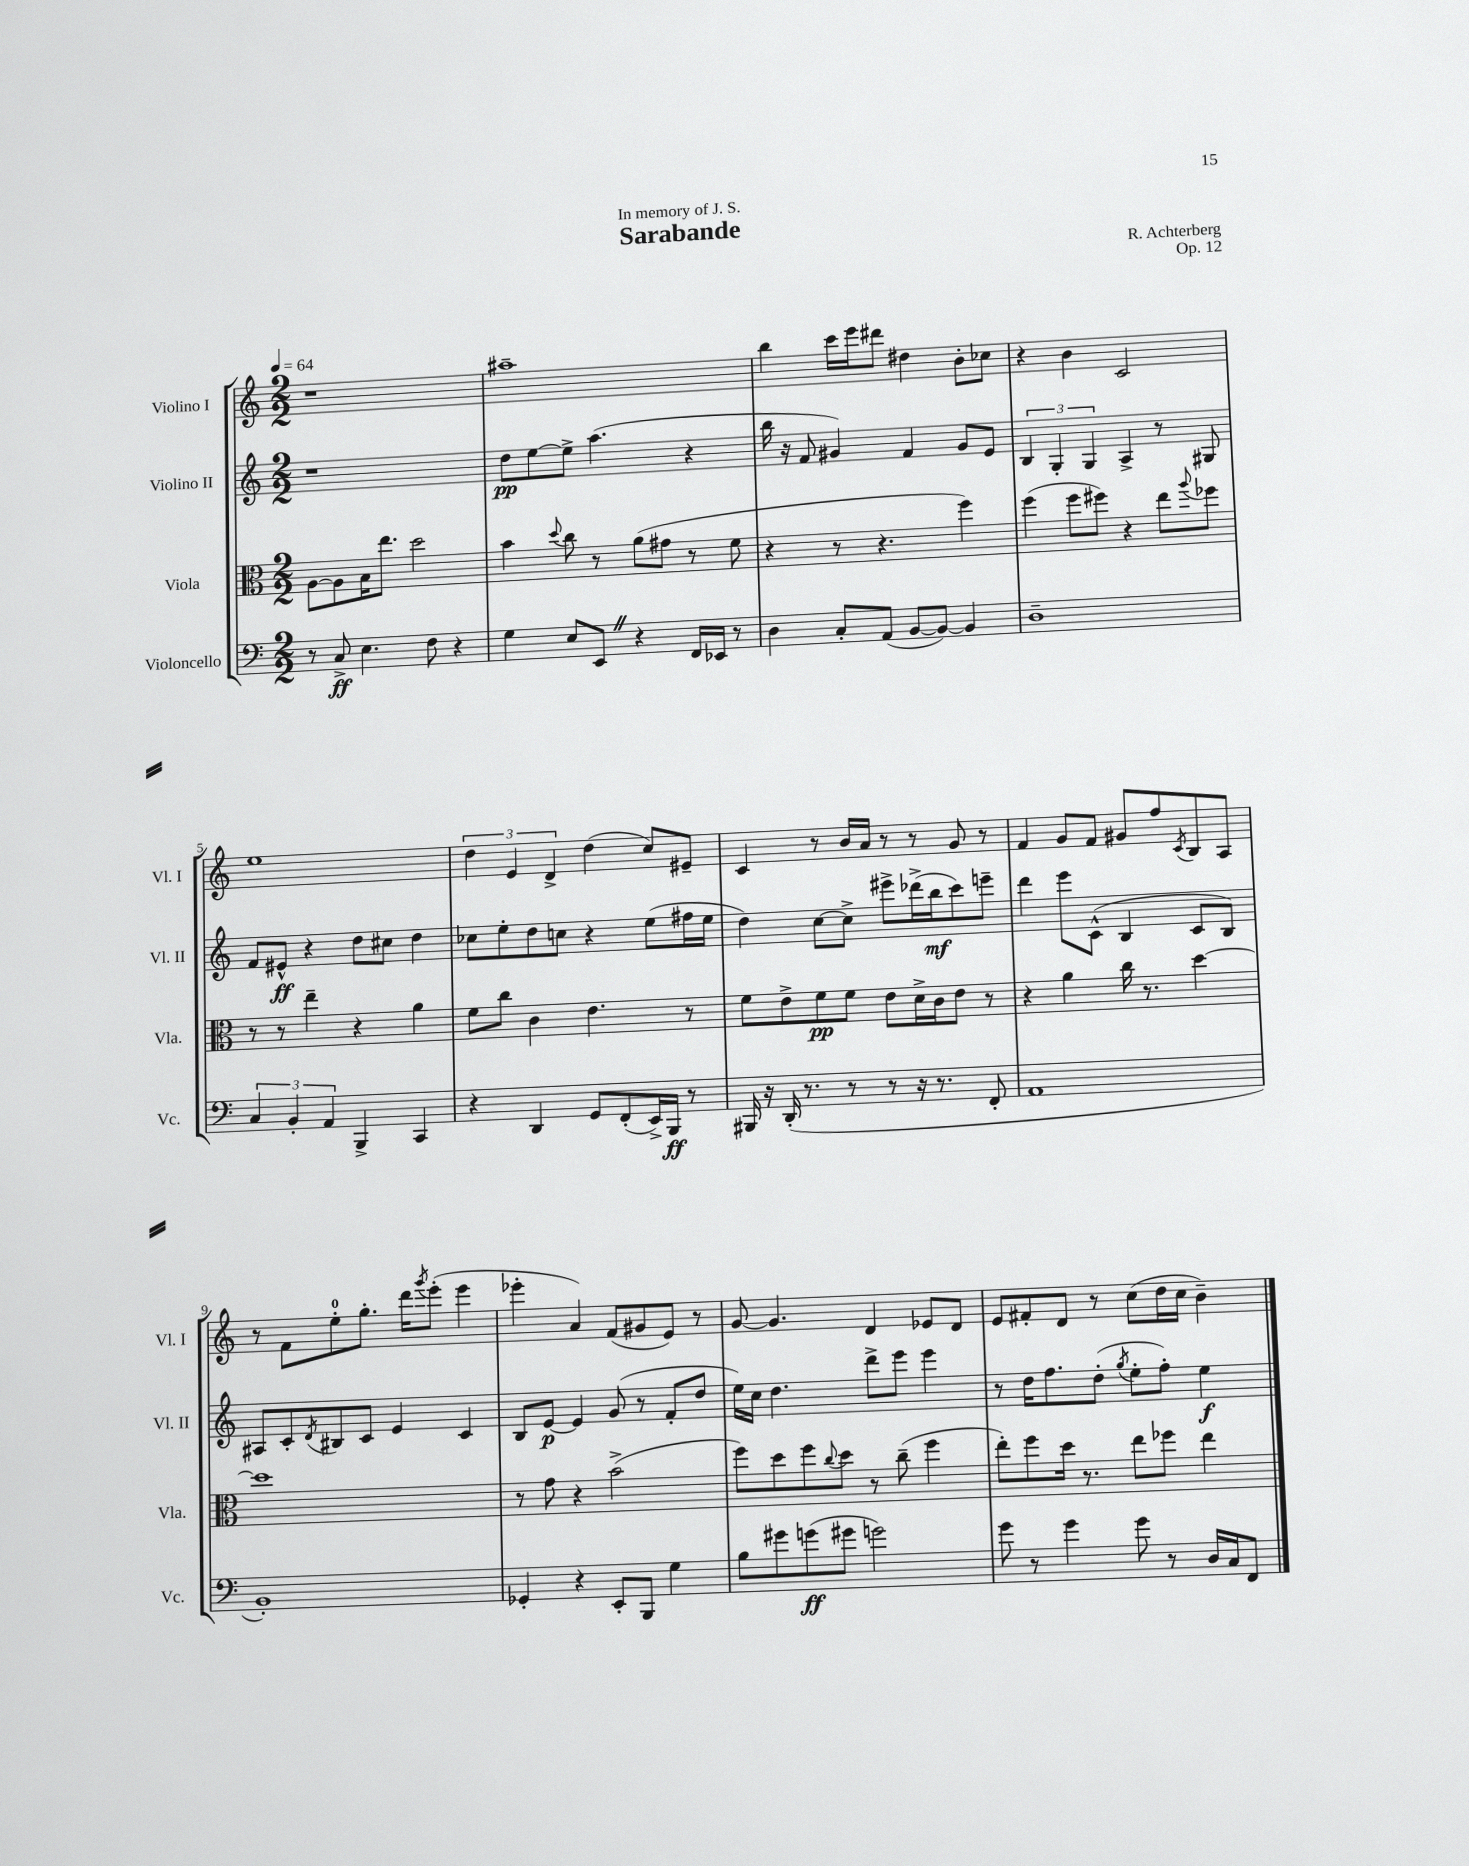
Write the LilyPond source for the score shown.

\header { title = "Sarabande" composer = "R. Achterberg" dedication = "In memory of J. S." opus = "Op. 12" }
<<
\new StaffGroup <<
\new Staff = "s0" \with { instrumentName = "Violino I" shortInstrumentName = "Vl. I" } {
    \clef treble \key c \major \numericTimeSignature \time 2/2 \tempo 4 = 64
    r1 |
    ais''1-- |
    b''4 c'''16 e'''16 dis'''8 dis''4 b'8-. ces''8 |
    r4 b'4 c'2 |
    e''1 |
    \tuplet 3/2 { d''4 e'4 d'4-> } d''4( c''8) eis'8-- |
    c'4 r8 b'16 a'16 r8 r8 g'8 r8 |
    f'4 g'8 f'8 gis'8 f''8 \acciaccatura { c'8 } b8 a8 |
    r8 f'8 e''8-0-. g''8.-. d'''16 \acciaccatura { g'''8 } e'''8-.( e'''4 |
    ees'''4-. a'4) f'8( gis'8 e'8) r8 |
    g'8~ g'4. d'4 ees'8 d'8 |
    e'8 fis'8-. d'8 r8 c''8( d''16 c''16 b'4--) \bar "|." |
}
\new Staff = "s1" \with { instrumentName = "Violino II" shortInstrumentName = "Vl. II" } {
    \clef treble \key c \major \numericTimeSignature \time 2/2
    r1 |
    d''8\pp e''8~ e''8-> a''4.( r4 |
    b''16 r16 f'8 gis'4) f'4 gis'8 e'8 |
    \tuplet 3/2 { b4 g4-. g4 } a4-> r8 gis8 |
    f'8 eis'8-^\ff r4 d''8 cis''8 d''4 |
    ces''8 e''8-. d''8 c''8 r4 e''8( fis''16 e''16 |
    d''4) c''8~ c''8-> eis'''8-> des'''16->( b''16\mf c'''8) e'''8-- |
    d'''4 e'''8 c'8-^( b4 c'8 b8) |
    ais8 c'8-. \acciaccatura { d'8 } bis8 c'8 e'4 c'4 |
    b8 e'8~\p e'4 g'8( r8 f'8-. d''8 |
    e''16) c''16 d''4. d'''8-> e'''8 e'''4 |
    r8 d''16 f''8. d''8-.( \acciaccatura { g''8 } e''8-. f''8-.) e''4\f \bar "|." |
}
\new Staff = "s2" \with { instrumentName = "Viola" shortInstrumentName = "Vla." } {
    \clef alto \key c \major \numericTimeSignature \time 2/2
    a8~ a8 b16 e''8. d''2 |
    b'4 \appoggiatura { d''8 } c''8 r8 a'8( gis'8 r8 f'8 |
    r4 r8 r4. f''4) |
    f''4( f''8 fis''8) r4 e''8 \appoggiatura { a''8 } fes''8 |
    r8 r8 e''4-- r4 a'4 |
    f'8 c''8 c'4 e'4. r8 |
    f'8 e'8-> f'8\pp f'8 e'8 d'16-> c'16 e'8 r8 |
    r4 a'4 c''16 r8. d''4~ |
    d''1 |
    r8 g'8 r4 b'2->( |
    f''8) d''8 f''8 \appoggiatura { c''8 } d''8 r8 c''8--( f''4 |
    e''8-.) f''8 d''16 r8. e''8 fes''8 e''4 \bar "|." |
}
\new Staff = "s3" \with { instrumentName = "Violoncello" shortInstrumentName = "Vc." } {
    \clef bass \key c \major \numericTimeSignature \time 2/2
    r8 c8->\ff e4. f8 r4 |
    g4 e8 e,8 \once \override BreathingSign.text = \markup { \musicglyph "scripts.caesura.straight" } \breathe r4 f,16 ees,16 r8 |
    d4 c8-. a,8( b,8~ b,8~) b,4 |
    d1-- |
    \tuplet 3/2 { c4 b,4-. a,4 } b,,4-> c,4 |
    r4 d,4 g,8 f,8-.( e,16->) b,,16\ff r8 |
    bis,,16 r16 d,16-.( r8. r8 r8 r16 r8. f,8-. |
    a,1 |
    b,1-.) |
    ges,4-. r4 e,8-. b,,8 g4 |
    b8 gis'8 g'8\ff( gis'8 g'2) |
    g'8 r8 g'4 g'8 r8 d16 c16 f,8 \bar "|." |
}
>>
>>
